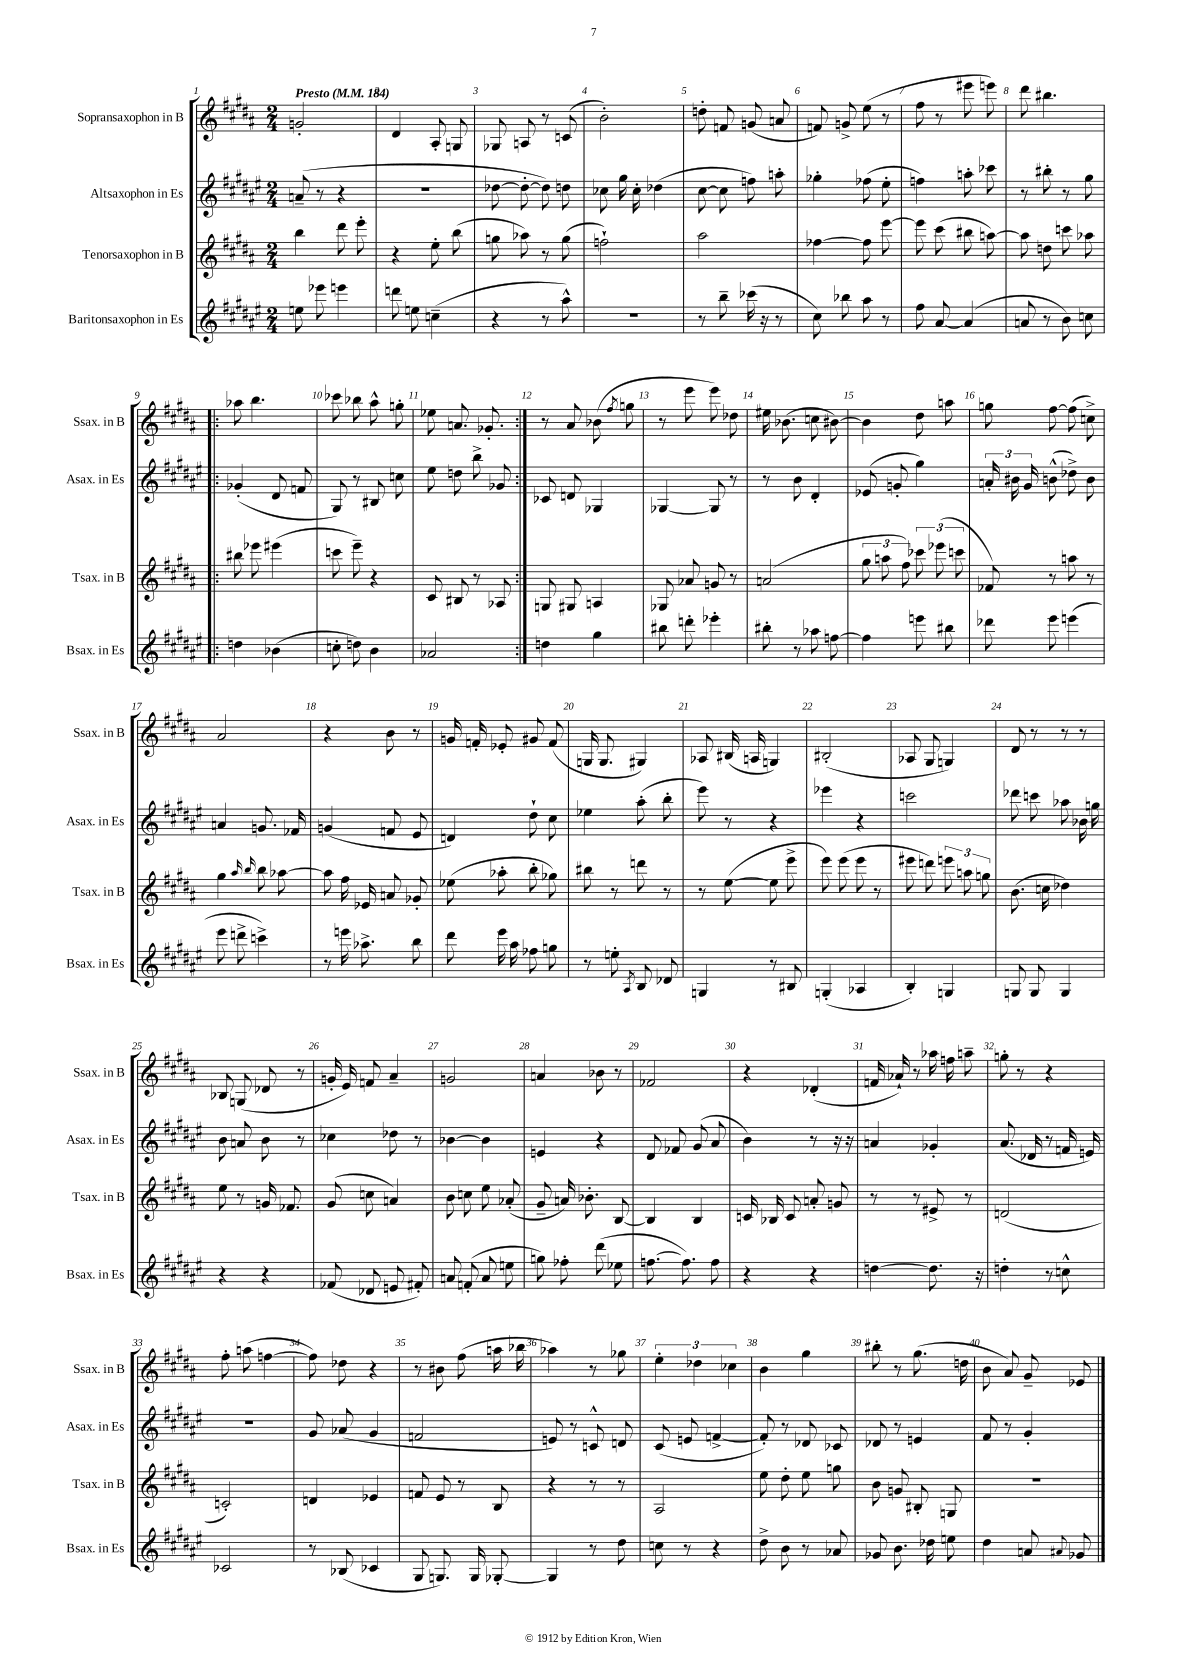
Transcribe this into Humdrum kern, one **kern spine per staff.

**kern	**kern	**kern	**kern
*staff4	*staff3	*staff2	*staff1
*clefG2	*clefG2	*clefG2	*clefG2
*k[f#c#g#d#a#e#]	*k[f#c#g#d#a#]	*k[f#c#g#d#a#e#]	*k[f#c#g#d#a#]
*M2/4	*M2/4	*M2/4	*M2/4
*MM184	*MM184	*MM184	*MM184
8ee	4bb	(8a~	2g'
8eee-	.	8r	.
4eee	8ddd#	4r	.
.	8eee'	.	.
=	=	=	=
8ddd	4r	2r	4d#
8ee	.	.	.
(4cc~	8ee'	.	8A#'
.	(8bb	.	8G
=	=	=	=
4r	8gg	[8dd-	8G-
.	8aa-)	8dd-'_	8A
8r	8r	8dd-])	8r
8aa#^^)	(8gg	8dd	(8c
=	=	=	=
2r	2ff`)	8cc-	2b')
.	.	16gg#	.
.	.	16cc-'	.
.	.	(4dd-	.
=	=	=	=
8r	2aa#	[8cc#	8dd'
8bb~	.	8cc#]	8f
(16ccc-	.	8ff)	(8g
16r	.	.	.
8r	.	8aa'	8a
=	=	=	=
8cc#)	[4ff-	4gg-'	8f)
8bb-	.	.	8g^
8aa#	8ff-]	(8ff-	(8ee
8r	[8eee	8ee#'	8r
=	=	=	=
8ff#	8eee]	4ff)	8ff#
[8a#	(8ccc#	.	8r
(4a#]	8bb#	8aa'	8eee#
.	[8aa)	8ccc-	8eee)
=	=	=	=
8a	8aa]	8r	8ddd#
8r	8dd	8bb#'	4.bb#
8b)	8ccc	8r	.
8cc	8aa-	8gg#	.
=!|:	=!|:	=!|:	=!|:
4dd	8bb#	(4g-'	8aa-
.	8eee-	.	4.bb
(4b-	(4eee#	8d#	.
.	.	8f	.
=	=	=	=
8cc'	8ccc	8G#)	8ccc-
8dd)	8eee~)	8r	8bb-
4b	4r	8B#	8aa#^^
.	.	8cc	8gg'
=	=	=	=
2a-	8c#	8ee#	8ee-
.	8B#	8dd	8.a
.	8r	8bb^	.
.	.	.	8.g-'
.	8A-	8g-	.
=:|!	=:|!	=:|!	=:|!
4dd	8G	8c-	8r
.	8G#	8d	8a#
4gg#	4A	4G-	(8b-
.	.	.	8qff#
.	.	.	8gg
=	=	=	=
8bb#	8G-	[4G-	8r
8ddd'	8a-	.	8eee
4eee-'	8g	8G-]	8eee)
.	8r	8r	8dd-
=	=	=	=
8bb#'	(2a	8r	16ee#
.	.	.	(8.b-
8r	.	8b	.
8aa-	.	4d#'	8cc
[8ff	.	.	[8b#)
=	=	=	=
4ff]	12gg#	(8e-	4b#]
.	12aa	.	.
.	.	8g'	.
.	12ff#)	.	.
8eee	12ccc-	4gg#)	8dd#
.	(12eee-	.	.
8bb#	.	.	8aa
.	12ccc	.	.
=	=	=	=
8ddd-	8f-)	24a'	8gg
.	.	24b#	.
.	.	24g#	.
8eee#	8r	(8b^^	[8ff#
(4eee	8aa	8dd-^)	(8ff#]
.	8r	8b	8cc^)
=	=	=	=
8eee#	4gg#	4a	2a#
8ddd^	.	.	.
.	16qqaa#	.	.
.	16qqbb	.	.
4ccc^)	8bb	8.g	.
.	[8aa-	.	.
.	.	16f-	.
=	=	=	=
8r	8aa-]	(4g	4r
16eee	16ff#	.	.
8.aa-^	16e-	.	.
.	8a	8f	8b
8bb	8g-'	8e#	8r
=	=	=	=
8ddd#	(8ee-	4d)	16g
.	.	.	16f'
16eee#	8aa-'	.	8e-'
16aa#	.	.	.
8ff-	8bb'	8dd#`	8g#
8gg	8gg-)	8cc#	(8f
=	=	=	=
8r	8bb#	4ee-	16G
.	.	.	8.G
8ee'	8r	.	.
8qA#	.	.	.
8B	8ddd	(8aa#'	4G#)
8d-	8r	8bb'	.
=	=	=	=
4G	8r	8eee#)	8A-
.	([8ee	8r	(16B#
.	.	.	16A
8r	8ee]	4r	4G)
8B#	8eee^	.	.
=	=	=	=
(4G'	8eee)	4eee-	(2B#'
.	(8eee	.	.
4A-	8eee	4r	.
.	8r	.	.
=	=	=	=
4B')	8eee#	2ccc	8A-
.	8ddd)	.	8G#
4G	12eee	.	4G)
.	12aa	.	.
.	12gg	.	.
=	=	=	=
8G	(8.b	8ddd-	8d#
8G	.	8ccc	8r
.	16cc	.	.
4G	4dd-)	8aa-	8r
.	.	16b-	8r
.	.	16gg	.
=	=	=	=
4r	8ee	8b	8B-
.	8r	8a	(8G
4r	16g	8b	8d-
.	8.f-	.	.
.	.	8r	8r
=	=	=	=
(8f-	(8g#	4cc-	16g'
.	.	.	16e)
8d-	8cc	.	8f
8e	4a)	8dd-	4a#~
8f#')	.	8r	.
=	=	=	=
8a	8b	[4b-	2g
(8f'	8cc	.	.
8a	8ee	4b-]	.
8ee	(8a-'	.	.
=	=	=	=
8gg)	8g#~	4e	4a
8ff-'	16a)	.	.
.	8.b-'	.	.
(8ddd#	.	4r	8b-
8ee-	[8B	.	8r
=	=	=	=
[8.ff	4B]	8d#	2f-
.	.	8f-	.
8.ff])	.	.	.
.	4B	(8g#	.
8ff	.	8a#	.
=	=	=	=
4r	16c	4b)	4r
.	16B-	.	.
.	8c	.	.
4r	8a'	8r	(4d-'
.	8g	16r	.
.	.	16r	.
=	=	=	=
[4dd	8r	4a	16f
.	.	.	16a-`)
.	8r	.	8r
8.dd]	8e#^	4g-'	16aa-
.	.	.	16ff
.	8r	.	8aa~
16r	.	.	.
=	=	=	=
4dd'	(2d	(8.a#	8gg'
.	.	.	8r
.	.	16d-	.
8r	.	8r	4r
8cc^^	.	16f	.
.	.	16e)	.
=	=	=	=
2c-	2c')	2r	8ff#'
.	.	.	(8aa
.	.	.	[4ff
=	=	=	=
8r	4d	8g#	8ff])
(8B-	.	(8a-	8dd-
4c-	4e-	4g#	4r
=	=	=	=
8G#	8f	2f	8r
8.G)	8e	.	8b#
.	8r	.	(8ff#
16G	.	.	.
[8G-'	8B	.	16aa
.	.	.	16bb-
=	=	=	=
4G-]	4r	8e)	4aa-)
.	.	8r	.
8r	8r	8c^^	8r
8dd#	8r	8d	8gg-
=	=	=	=
8cc	2A#	(8c#	6ee'
8r	.	8e	.
.	.	.	6dd-
4r	.	[4f^	.
.	.	.	6cc-
=	=	=	=
8dd#^	8ee	8f'])	4b
8b	8dd#'	8r	.
8r	8ee	8d-	4gg#
8a-	8gg	8c-	.
=	=	=	=
8g-	8b	8d-	8bb#'
8.b	8g	8r	8r
.	8B#'	4e	(8.gg#
16dd-	.	.	.
8ee	8G	.	.
.	.	.	16dd
=	=	=	=
4dd#	2r	8f#	8b
.	.	8r	8a#)
8a	.	4g#'	8g#~
8qqa#	.	.	.
8g-	.	.	8e-
==	==	==	==
*-	*-	*-	*-
